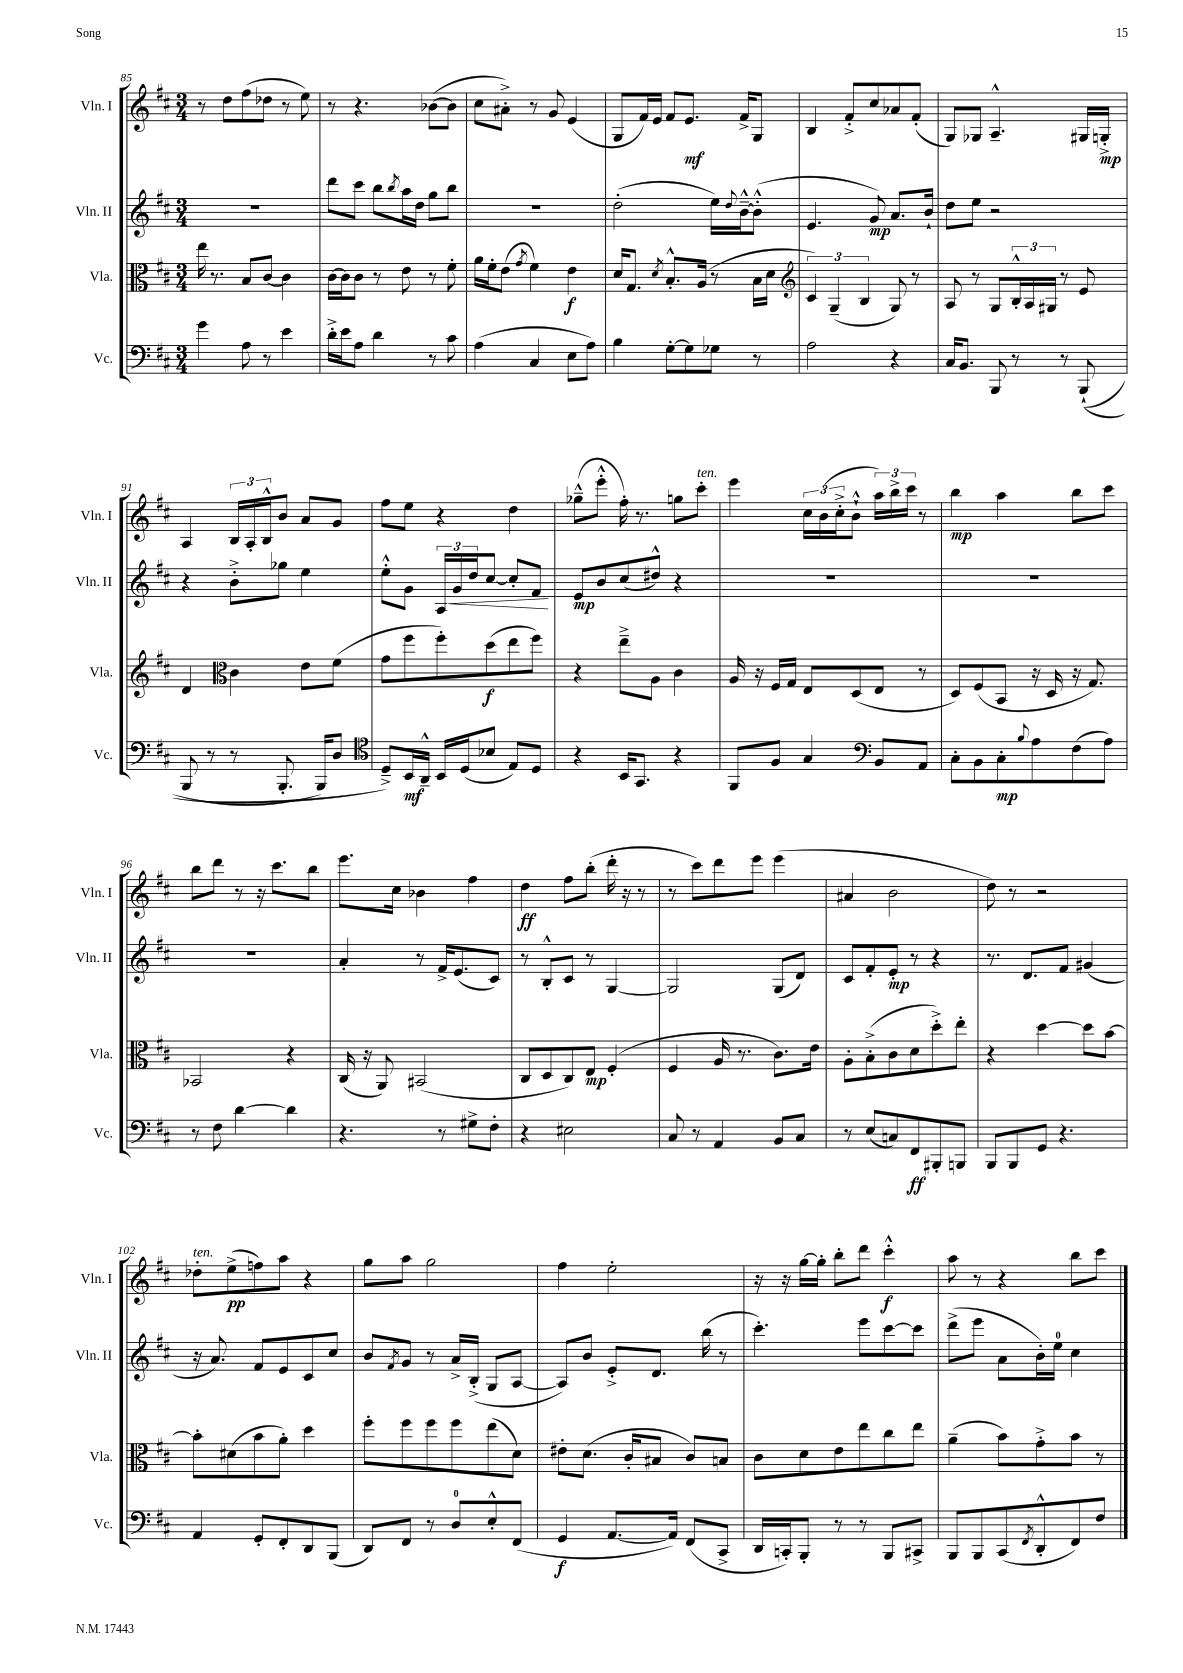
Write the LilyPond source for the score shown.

<<
\new StaffGroup <<
\new Staff = "s0" \with { instrumentName = "Vln. I" shortInstrumentName = "Vln. I" } {
    \clef treble \key d \major \numericTimeSignature \time 3/4
    r8 d''8 fis''8( des''8 r8 e''8) |
    r8 r4. bes'8~( bes'8 |
    cis''8 ais'8-.->) r8 g'8 e'4( |
    g8 fis'16) e'16 fis'8 e'8.\mf fis'16-> g8 |
    b4 fis'8-.-> cis''8 aes'8 fis'8-.( |
    g8) ges8 a4.---^ gis16 g16-.->\mp |
    a4 \tuplet 3/2 { b16 a16-. b16-^ } b'8 a'8 g'8 |
    fis''8 e''8 r4 d''4 |
    ges''8---^( e'''8-.-^ fis''16-.) r8. g''8 cis'''8-.^\markup { \italic "ten." } |
    e'''4 \tuplet 3/2 { cis''16 b'16( cis''16-.-> } b'8-!-^ \tuplet 3/2 { a''16) b''16-> cis'''16 } r8 |
    b''4\mp a''4 b''8 cis'''8 |
    b''8 d'''8 r8 r16 cis'''8. b''8 |
    e'''8. cis''16 bes'4 fis''4 |
    d''4\ff fis''8 b''8-.( d'''16-. r16 r8 |
    r8 cis'''8) d'''8 e'''8 e'''4( |
    ais'4 b'2 |
    d''8) r8 r2 |
    des''8-.^\markup { \italic "ten." } e''8->\pp( f''8) a''8 r4 |
    g''8 a''8 g''2 |
    fis''4 e''2-. |
    r16 r16 g''16~ g''16-. b''8-. d'''8 cis'''4-.-^\f |
    a''8 r8 r4 b''8 cis'''8 \bar "|." |
}
\new Staff = "s1" \with { instrumentName = "Vln. II" shortInstrumentName = "Vln. II" } {
    \clef treble \key d \major \numericTimeSignature \time 3/4
    R2. |
    d'''8 cis'''8 b''8 \acciaccatura { b''8 } a''16 d''16 g''8 b''8 |
    R2. |
    d''2-.( e''16) \appoggiatura { d''8 } b'16~---^ b'8-.-^( |
    e'4. g'8\mp) a'8. b'16-! |
    d''8 e''8 r2 |
    r4 b'8-.-> ges''8 e''4 |
    e''8-.-^ g'8 \tuplet 3/2 { a16 g'16\< d''16 } cis''8~ cis''8-. fis'8\! |
    e'8\mp b'8 cis''8( dis''8-^) r4 |
    R2. |
    R2. |
    R2. |
    a'4-. r8 fis'16-> e'8.( cis'8) |
    r8 b8-.-^ cis'8 r8 g4~ |
    g2 g8( d'8) |
    cis'8 fis'8-. e'8-.\mp r8 r4 |
    r8. d'8. fis'8 gis'4( |
    r16 a'8.) fis'8 e'8 cis'8 cis''8 |
    b'8 \acciaccatura { fis'8 } g'8 r8 a'16-> b16-.->( g8 a8~ |
    a8) b'8 e'8-.-> d'8. b''16( r8 |
    cis'''4.-.) e'''8 cis'''8~ cis'''8 |
    d'''8->( e'''8 a'8 b'16-.) e''16-0 cis''4 \bar "|." |
}
\new Staff = "s2" \with { instrumentName = "Vla." shortInstrumentName = "Vla." } {
    \clef alto \key d \major \numericTimeSignature \time 3/4
    e''16 r8. b8 cis'8~ cis'4 |
    cis'16~ cis'16 cis'8 r8 e'8 r8 fis'8-. |
    a'16 fis'16-. e'8( \acciaccatura { g'8 } fis'4) e'4\f |
    d'16 g8. \acciaccatura { d'8 } b8.-.-^ a16( r8 b16 d'16 |
    \clef treble \tuplet 3/2 { cis'4) g4--( b4 } g8) r8 |
    a8 r8 g8 \tuplet 3/2 { b16-.-^ a16 gis16 } r8 e'8 |
    d'4 \clef alto cis'4 e'8 fis'8( |
    g'8 fis''8 fis''8-.) d''8\f( e''8 fis''8) |
    r4 e''8---> a8 cis'4 |
    a16 r16 fis16 g16 e8 d8( e8 r8 |
    d8) fis8( b,8 r16 d16 r16 g8.) |
    bes,2 r4 |
    cis16( r16 a,8) bis,2( |
    cis8 d8 cis8) e8\mp fis4-.( |
    fis4 a16 r8. cis'8.) e'16 |
    a8-. b8-.->( cis'8 d'8 d''8-.->) e''8-. |
    r4 d''4~ d''8 b'8~ |
    b'8-. dis'8( b'8 a'8-.) d''4 |
    fis''8-. fis''8 fis''8 fis''8 e''8( d'8) |
    eis'8-. d'8.( cis'16-. bis8 cis'8) b8 |
    cis'8 d'8 e'8 e''8 cis''8 e''8 |
    a'4--( b'8) g'8-.-> b'8 r8 \bar "|." |
}
\new Staff = "s3" \with { instrumentName = "Vc." shortInstrumentName = "Vc." } {
    \clef bass \key d \major \numericTimeSignature \time 3/4
    g'4 a8 r8 e'4 |
    d'16-.-> e'16 a8 d'4 r8 cis'8 |
    a4( cis4 e8 a8) |
    b4 g8~-. g8 ges8 r8 |
    a2 r4 |
    cis16 b,8. b,,8 r8 r8 b,,8-!(\( |
    b,,8 r8 r8 b,,8.-. b,,16) d8 |
    \clef tenor d8--->\) b,16\mf a,16---^ b,16 d16( bes8 e8) d8 |
    r4 b,16 g,8. r4 |
    fis,8 fis8 g4 \clef bass b,8 a,8 |
    cis8-. b,8 cis8-.\mp \appoggiatura { b8 } a8 fis8( a8) |
    r8 fis8 d'4~ d'4 |
    r4. r8 gis8-> fis8-. |
    r4 eis2 |
    cis8 r8 a,4 b,8 cis8 |
    r8 e8( c8) fis,8\ff bis,,8-. b,,8 |
    b,,8 b,,8 g,8 r4. |
    a,4 g,8-. fis,8-. d,8 b,,8( |
    d,8) fis,8 r8 d8-0 e8-.-^ fis,8( |
    g,4\f a,8.~ a,16) fis,8( cis,8-> |
    d,16 c,16-.) b,,8-. r8 r8 b,,8 cis,8-> |
    b,,8 b,,8 cis,8( \acciaccatura { fis,8 } d,8-.-^ fis,8) fis8 \bar "|." |
}
>>
>>
\layout { \context { \Score currentBarNumber = #85 } }
